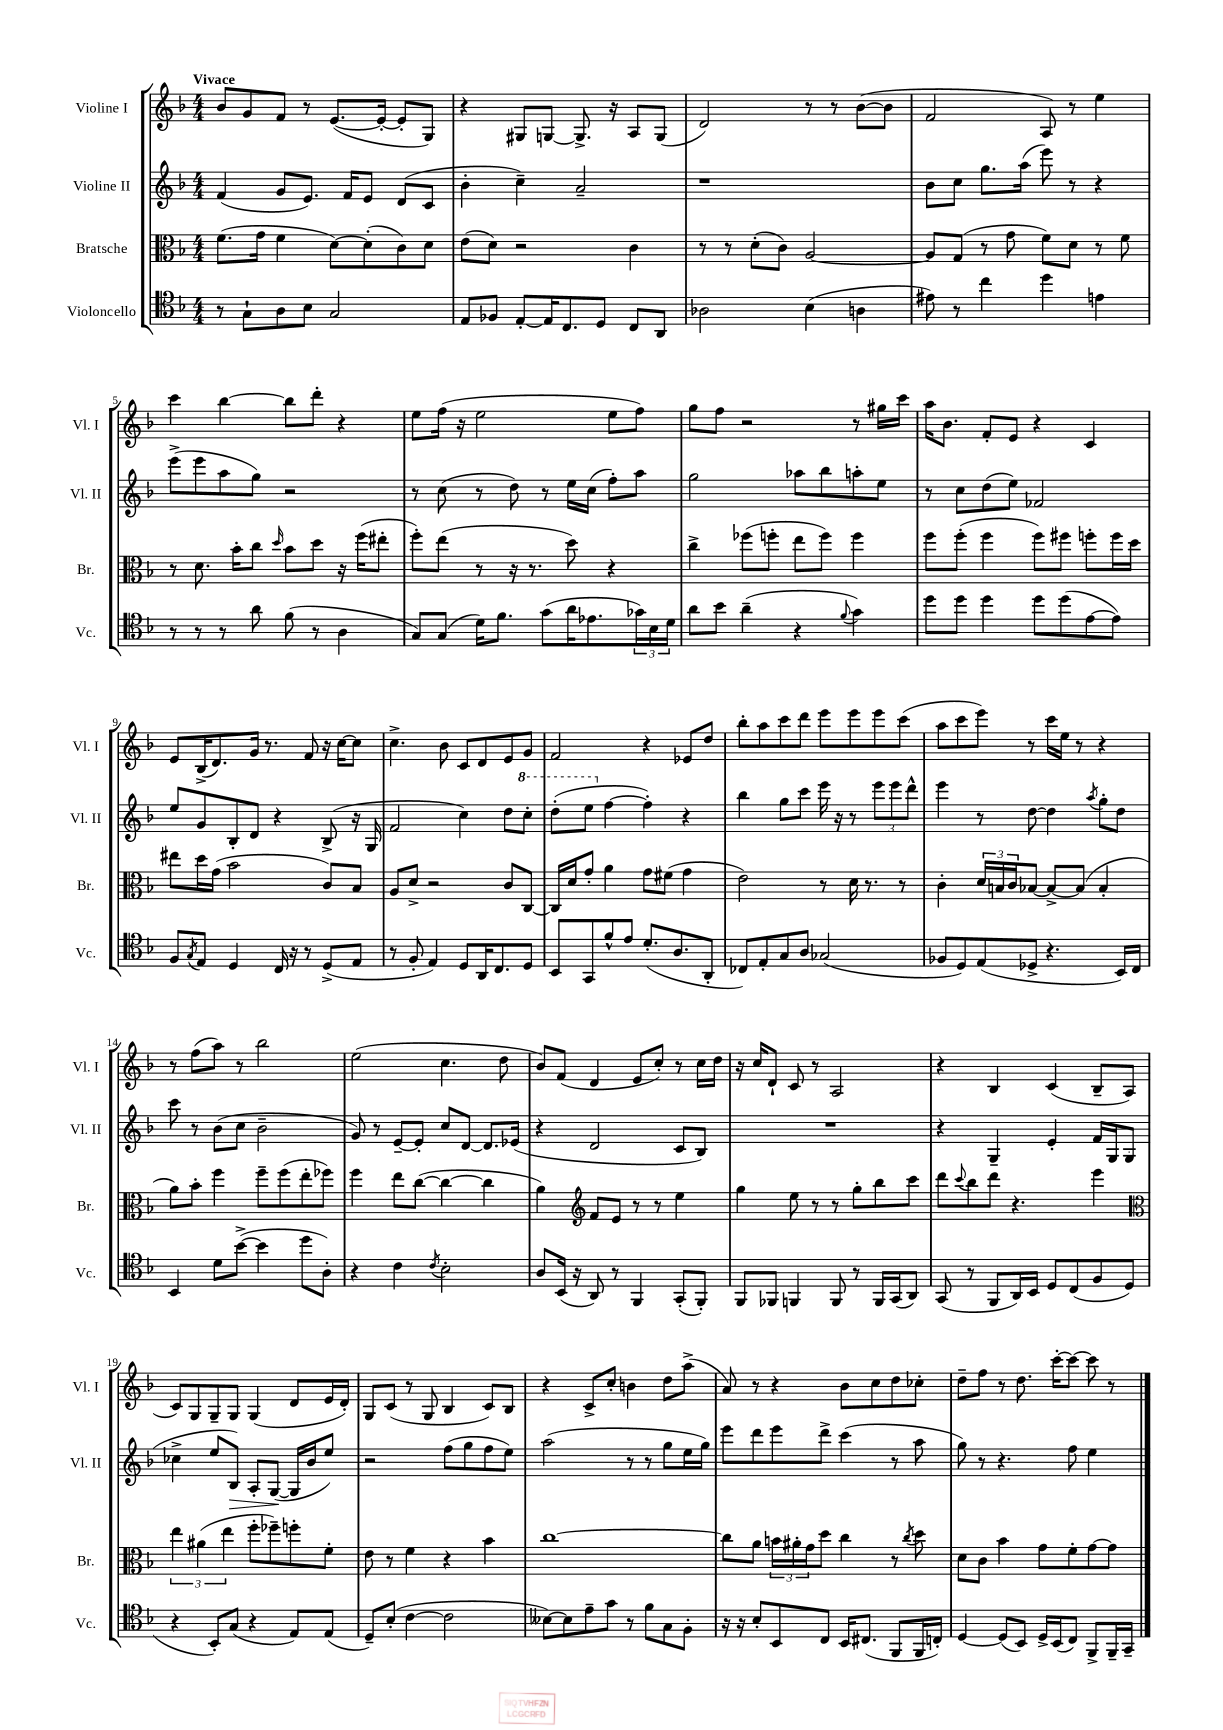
<<
\new StaffGroup <<
\new Staff = "s0" \with { instrumentName = "Violine I" shortInstrumentName = "Vl. I" } {
    \clef treble \key f \major \numericTimeSignature \time 4/4 \tempo "Vivace"
    bes'8 g'8 f'8 r8 e'8.~( e'16~-. e'8-. g8) |
    r4 gis8 g8~ g8.-> r16 a8 g8( |
    d'2) r8 r8 bes'8~( bes'8 |
    f'2 a8) r8 e''4 |
    c'''4 bes''4~ bes''8 d'''8-. r4 |
    e''8 f''16( r16 e''2 e''8 f''8) |
    g''8 f''8 r2 r8 gis''16 c'''16 |
    a''16 bes'8. f'8-. e'8 r4 c'4 |
    e'8 bes16->( d'8.) g'16 r8. f'8 r16 c''16~ c''8 |
    c''4.-> bes'8 c'8 d'8 e'8 g'8 |
    f'2 r4 ees'8 d''8 |
    bes''8-. a''8 c'''8 d'''8 e'''8 e'''8 e'''8 c'''8( |
    a''8 c'''8 e'''8) r8 c'''16 e''16 r8 r4 |
    r8 f''8( a''8) r8 bes''2 |
    e''2( c''4. d''8 |
    bes'8) f'8( d'4 e'8 c''8-.) r8 c''16 d''16 |
    r16 c''16 d'8-! c'8 r8 a2 |
    r4 bes4 c'4( bes8-- a8 |
    c'8) g8 g8-- g8 g4( d'8 e'16 d'16-.) |
    g8 c'8( r8 g8 bes4 c'8) bes8 |
    r4 c'8-> c''8-. b'4 d''8 a''8->( |
    a'8) r8 r4 bes'8 c''8 d''8 ces''8-. |
    d''8-- f''8 r8 d''8. c'''16~-. c'''8~ c'''8 r8 \bar "|." |
}
\new Staff = "s1" \with { instrumentName = "Violine II" shortInstrumentName = "Vl. II" } {
    \clef treble \key f \major \numericTimeSignature \time 4/4
    f'4( g'8 e'8.) f'16 e'8 d'8( c'8 |
    bes'4-. c''4--) a'2-- |
    r1 |
    bes'8 c''8 g''8. a''16( e'''8) r8 r4 |
    e'''8->( e'''8 a''8 g''8) r2 |
    r8 c''8( r8 d''8) r8 e''16 c''16( f''8-.) a''8 |
    g''2 aes''8 bes''8 a''8-. e''8 |
    r8 c''8 d''8( e''8) fes'2 |
    e''8 g'8 bes8-. d'8 r4 bes8->( r16 g16 |
    f'2 c''4) d''8 \ottava #1 c'''8-. |
    d'''8-.( e'''8 \ottava #0 f''4~ f''4-.) r4 |
    bes''4 g''8 c'''8 e'''16 r16 r8 \tuplet 3/2 { e'''8 e'''8 d'''8-^ } |
    e'''4 r8 d''8~ d''4 \acciaccatura { a''8 } g''8-. d''8 |
    c'''8 r8 bes'8( c''8 bes'2-- |
    g'8) r8 e'8~-- e'8-. c''8 d'8~ d'8. ees'16( |
    r4 d'2 c'8 bes8) |
    R1 |
    r4 g4-- e'4-. f'16 g16 g8( |
    ces''4-> e''8 bes8\>) a8-. g8~\!( g16 bes'16 e''8) |
    r2 f''8( g''8 f''8 e''8) |
    a''2( r8 r8 g''8 e''16 g''16) |
    e'''8 d'''8 e'''8 d'''8-> c'''4( r8 a''8 |
    g''8) r8 r4. f''8 e''4 \bar "|." |
}
\new Staff = "s2" \with { instrumentName = "Bratsche" shortInstrumentName = "Br." } {
    \clef alto \key f \major \numericTimeSignature \time 4/4
    f'8.( g'16 f'4 d'8~) d'8-.( c'8) d'8 |
    e'8( d'8) r2 c'4 |
    r8 r8 d'8-.( c'8) a2~ |
    a8 g8( r8 g'8 f'8) d'8 r8 f'8 |
    r8 d'8. bes'16-. c''8 \grace { d''16 } bes'8 d''8 r16 f''16( eis''8-. |
    f''8-.) e''8( r8 r16 r8. d''8) r4 |
    c''4-> fes''8( f''8-. e''8 f''8) f''4 |
    f''8 f''8-.( f''4 f''8) fis''8 f''8-. f''16 d''16 |
    eis''8 d''16 g'16( bes'2 c'8) bes8 |
    a8 d'8-> r2 c'8 c8~ |
    c16 d'16 g'8-. a'4 g'8 fis'8( g'4 |
    e'2) r8 d'16 r8. r8 |
    c'4-. \tuplet 3/2 { d'16 b16 c'16 } bes8~ bes8~-> bes8( bes4-. |
    a'8) bes'8-. f''4 f''8-- f''8( e''8-. fes''8) |
    f''4 e''8 c''8~( c''4~ c''4 |
    a'4) \clef treble f'8 e'8 r8 r8 e''4 |
    g''4 e''8 r8 r8 g''8-. bes''8 c'''8 |
    d'''8 \appoggiatura { c'''8 } bes''8 d'''8 r4. e'''4 |
    \clef alto \tuplet 3/2 { e''4 ais'4( e''4 } f''8-. fes''8--) f''8-. f'8-. |
    e'8 r8 f'4 r4 bes'4 |
    c''1~ |
    c''8 a'8 \tuplet 3/2 { b'16 ais'16-. g'16 } d''8 c''4 r8 \acciaccatura { c''8 } d''8 |
    d'8 c'8 bes'4 g'8 f'8-. g'8~ g'8 \bar "|." |
}
\new Staff = "s3" \with { instrumentName = "Violoncello" shortInstrumentName = "Vc." } {
    \clef tenor \key f \major \numericTimeSignature \time 4/4
    r8 g8-! a8 bes8 g2 |
    e8 fes8 e8~-. e16 c8. d8 c8 a,8 |
    aes2 bes4( a4 |
    eis'8) r8 c''4 d''4 e'4 |
    r8 r8 r8 a'8 f'8( r8 a4 |
    g8) g8( d'16) f'8. g'8( a'16 ees'8. \tuplet 3/2 { ges'16) bes16 d'16 } |
    a'8 bes'8 a'4--( r4 \appoggiatura { f'8 } g'4) |
    d''8 d''8 d''4 d''8 d''8( e'8~ e'8) |
    f8 \acciaccatura { g8 } e8 d4 c16 r16 r8 d8->( e8 |
    r8 f8-. e4) d8 a,16 c8. d8 |
    bes,8 g,8 f'8-^ e'8 d'8.-.( a8. a,8-. |
    ces8) e8-. g8 a8 ges2( |
    fes8 d8) e8( des8-> r4. bes,16) c16 |
    bes,4 d'8 bes'8~->( bes'4 d''8 a8-.) |
    r4 c'4 \acciaccatura { c'8 } bes2-. |
    a8 bes,16( r16 a,8) r8 f,4 g,8-.( f,8-.) |
    f,8 fes,8 f,4 f,8 r8 f,16 g,16( a,8) |
    g,8( r8 f,8 a,16) bes,16 d8 c8( f8 d8 |
    r4 bes,8-.) g8( r4 e8) e8( |
    d8--) bes8-.( c'4~ c'2 |
    beses8~) beses8 e'8-- g'8 r8 f'8 g8 f8-. |
    r16 r16 bes8-. bes,8 c8 bes,16 cis8.( f,8 f,16 c16-.) |
    d4~ d8( bes,8) d16-> bes,16( c8) f,8-> f,16-- g,16-- \bar "|." |
}
>>
>>
